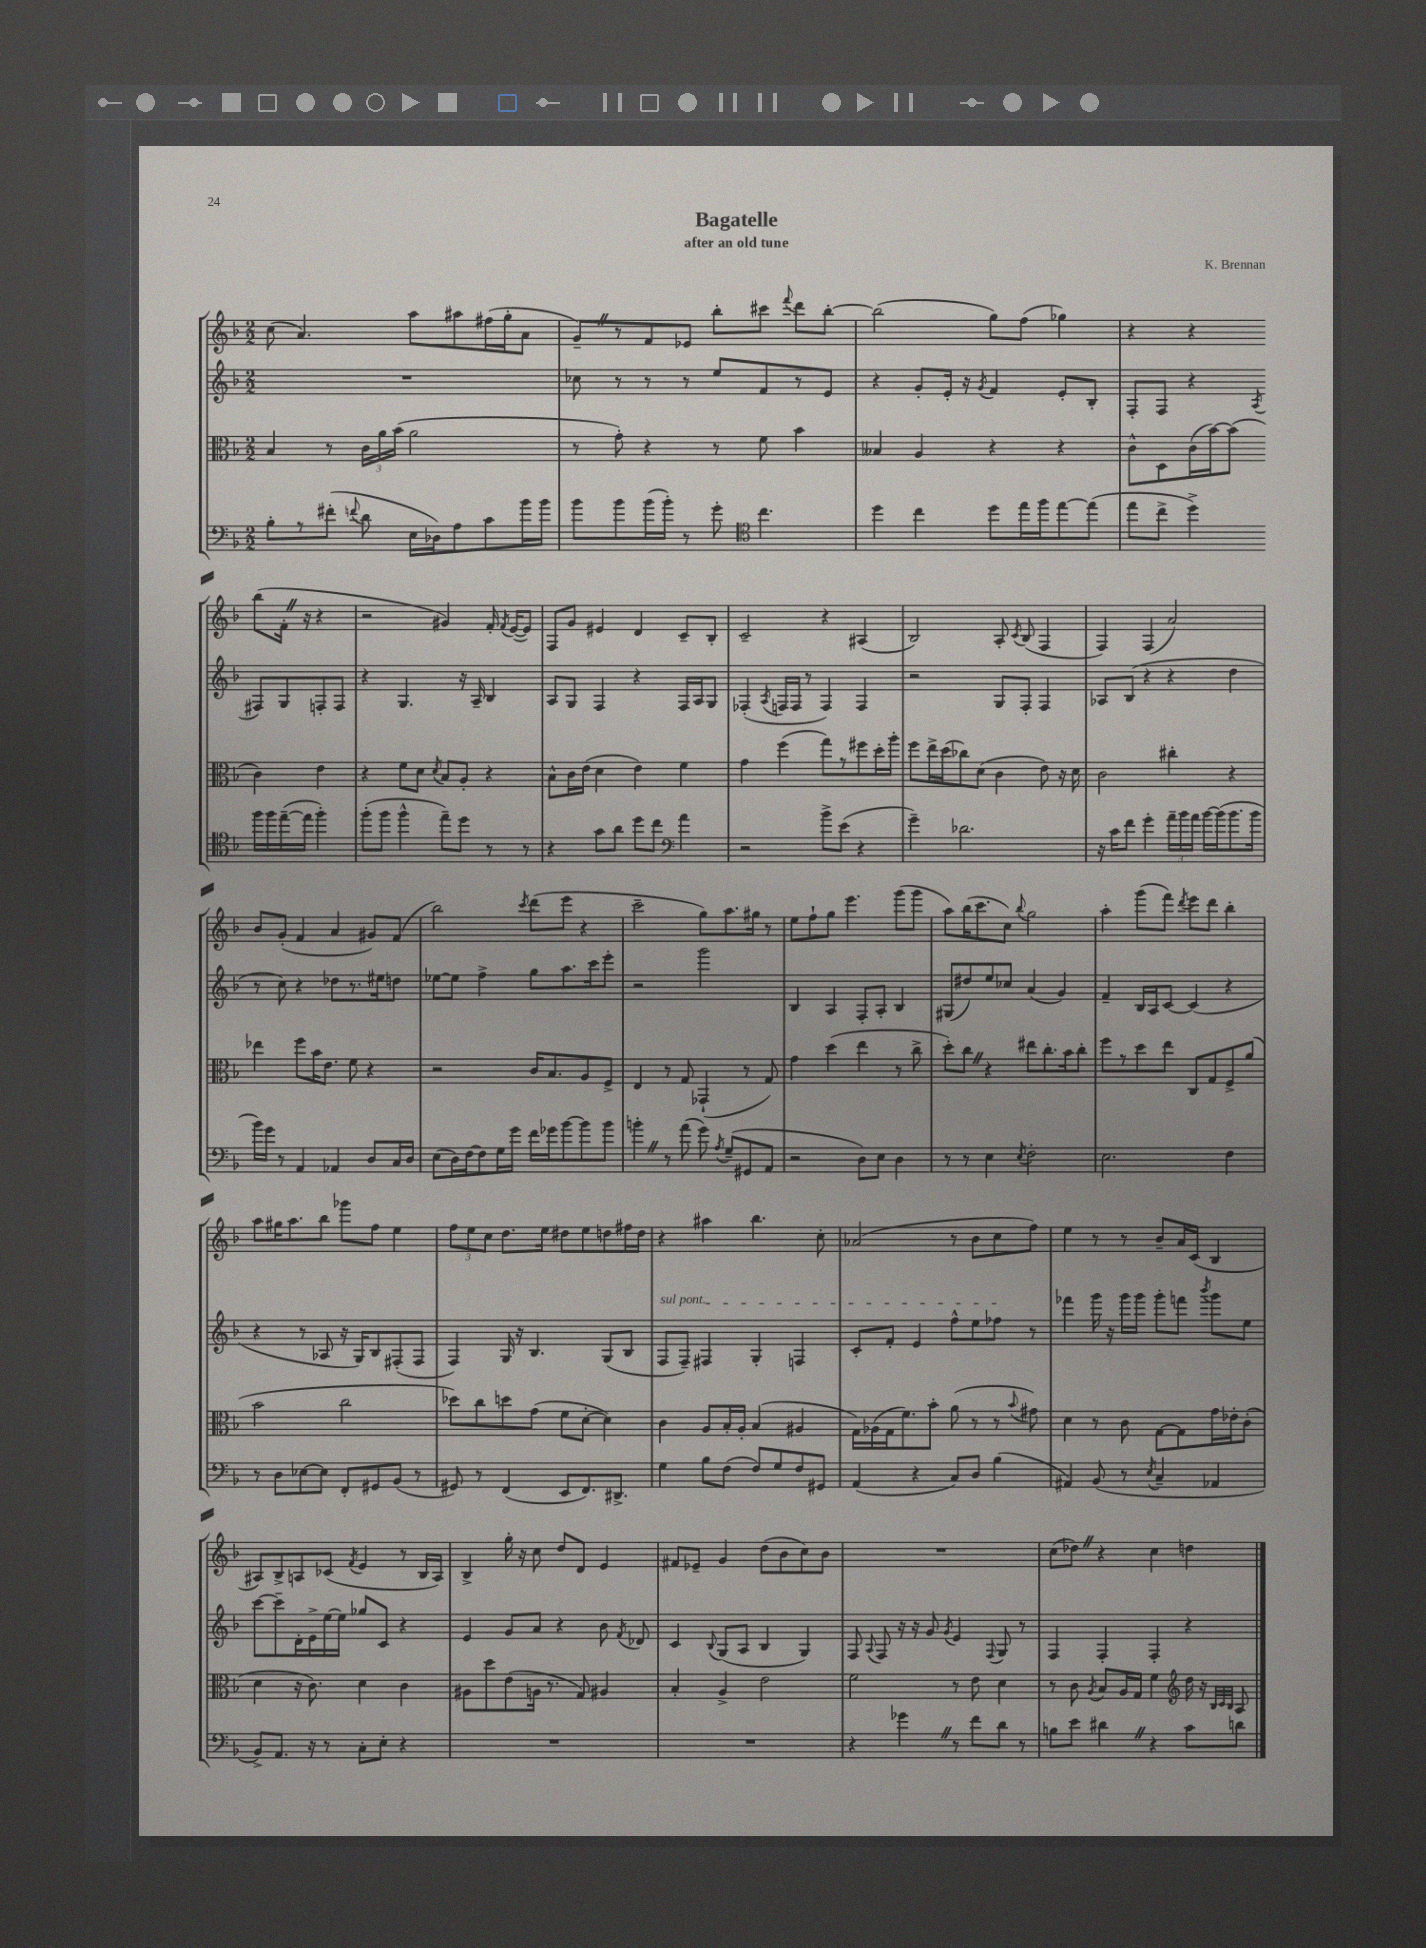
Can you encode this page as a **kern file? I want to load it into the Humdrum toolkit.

**kern	**kern	**kern	**kern
*staff4	*staff3	*staff2	*staff1
*clefF4	*clefC3	*clefG2	*clefG2
*k[b-]	*k[b-]	*k[b-]	*k[b-]
*M2/2	*M2/2	*M2/2	*M2/2
8B-'	4B-	1r	(8cc
8r	.	.	4.a)
(8f#'	8r	.	.
8qqf	.	.	.
8d	24c	.	.
.	24a	.	.
.	(24b-	.	.
16E	2a	.	8aa
16D-)	.	.	.
8A	.	.	8aa#
8c	.	.	(16ff#
.	.	.	16gg'
16b-	.	.	8a
16b-	.	.	.
=	=	=	=
8b-	8r	8cc-	8g~)
8b-	8g')	8r	8r
(16b-	4r	8r	8f
16b-')	.	.	.
8r	.	8r	8e-
8g'	8r	8ee	8bb-'
*clefC4	*	*	*
4.cc	8f	8f	8ccc#
.	.	.	8qqfff
.	4b-	8r	8ddd
.	.	8e	[8bb-'
=	=	=	=
4dd	4B--	4r	(2bb-]
4cc	4A	8g'	.
.	.	16e'	.
.	.	16r	.
.	.	8qg	.
8dd	4r	4f	8gg)
16ee	.	.	(8ff
16ff	.	.	.
[8ee	4r	8e'	4gg-)
(8ee]	.	8B-'	.
=	=	=	=
8ee	8c^^	8F'	4r
8cc^	8D	8F	.
4dd^)	(16c	4r	4r
.	[16b-)	.	.
.	(8b-]	.	.
.	.	8qA	.
16ff	4c)	8F#	(8bb-
16ff	.	.	.
([16ee~	.	8G	16f'
16ee]	.	.	16r
4ff')	4e	8F'	4r
.	.	8F	.
=	=	=	=
(8ff'	4r	4r	2r
8ff	.	.	.
4ff^^	8f	4.G	.
.	8d	.	.
.	8qd	.	.
8ee~)	8B-	.	4g#)
8dd	8A'	16r	.
.	.	16A~	.
8r	4r	4B-	16f'
.	.	.	8qf
.	.	.	([16e
8r	.	.	8e])
=	=	=	=
4r	8B-^^	8A	8F
.	16c	8G	8g
.	(16e	.	.
8g	4d	4F	4e#
8a	.	.	.
8dd	4e)	4r	4d
8cc	.	.	.
*clefF4	*	*	*
4a	4f	16F	8c~
.	.	16A	.
.	.	8G	8B-'
=	=	=	=
2r	4g	(4F-'	2c~
.	.	8qA	.
.	(4ff	16F	.
.	.	16F	.
.	.	8r	.
8b-^	8gg)	4F)	4r
(8e	8r	.	.
4r	8ff#	4F	(4A#
.	16dd'	.	.
.	16aa'	.	.
=	=	=	=
4g~)	8ff	2r	2B-)
.	16ee^	.	.
.	(16dd	.	.
2.d-	8cc-)	.	.
.	(8d	.	.
.	4c	8G	8A'
.	.	.	8qc
.	.	8F'	(8B-
.	8e)	4F	4F
.	16r	.	.
.	16d	.	.
=	=	=	=
16r	2c	8A-	4F)
16c	.	.	.
8f	.	(8B-	.
4g'	.	4r	(4F
24a~	4cc#'	4r	2a)
24b-	.	.	.
24a	.	.	.
[16b-	.	.	.
(16b-]	.	.	.
8.b-	4r	4dd	.
16b-	.	.	.
=	=	=	=
16b-)	4ee-	8r	8b-
16g	.	.	.
8r	.	8cc)	(8g'
4AA	8ff	4r	4f
.	16b-	.	.
.	8.e	.	.
4AA-	.	8dd-	4a
.	8f	8.r	.
8D	4r	.	8g#)
.	.	16ee#	.
16C	.	8dd	(8f
16D	.	.	.
=	=	=	=
(8E	2r	[8ee-	2bb-)
16D)	.	8ee-]	.
[16F	.	.	.
8F]	.	4ff^	.
16G	.	.	.
16g	.	.	.
.	.	.	8qccc
16f	16c	8gg	(8ddd
16g-	8.B-	.	.
[8b-	.	8.aa	8eee
8b-]	8A	.	4r
.	.	16ccc	.
8b-	8F^	8eee'	.
=	=	=	=
4b'	4E	2r	2ccc~
8r	8r	.	.
(8a	8G	.	.
8g)	(4GG-`	2ggg	8gg)
8qA	.	.	.
(8G~	.	.	8.aa
8GG#	8r	.	.
.	.	.	16gg#
8AA	8G)	.	8r
=	=	=	=
2r	4g	4B-	8ee
.	.	.	8ff`
.	(4dd	4A	8gg
.	.	.	4.eee
8D)	4ee	8F'	.
8E	.	8A'	.
4D	8r	4B-	(8ggg
.	8cc^	.	8ggg
=	=	=	=
8r	8dd')	(8G#	8aa)
8r	8cc	8dd#)	(16bb-
.	.	.	8.ccc
4E	4r	8ee	.
.	.	8cc-	8cc)
8qE	.	.	8qqbb-
2F'	8ee#	(4a	2gg
.	8.cc'	.	.
.	.	4g)	.
.	16b-	.	.
.	8cc'	.	.
=	=	=	=
2.E	8ff	4f~	4aa'
.	8r	.	.
.	8dd	16B-	(8ggg
.	.	16A	.
.	8ee	[8c	8fff)
.	.	.	8qddd
.	8C	(4c]	8eee
.	8G	.	8ddd
4F	8F^	4r	4bb-'
.	(8a	.	.
=	=	=	=
8r	2b-	4r	8aa
8D	.	.	16gg#
.	.	.	8.aa
[8E-	.	8r	.
8E-]	.	8A-	8bb-
8FF'	2cc	16r	8ggg-
.	.	16G)	.
8GG#	.	8B-	8ff
(8BB-	.	(8F#'	4ee
8r	.	8F#	.
=	=	=	=
8GG#)	8dd-)	4F)	12ff
.	.	.	12ee
8r	8cc	.	.
.	.	.	12cc
(4FF	8dd	16G	8.dd
.	.	16r	.
.	(8g	4.B-	.
.	.	.	16ee
8EE	8f	.	8dd#
8.FF)	[8d'	.	8ee
.	4d])	(8G	8dd
8.DD#^	.	.	.
.	.	8B-	16ff#
.	.	.	16dd
=	=	=	=
4G	4c	8F	4r
.	.	8F~)	.
8B-	8A	4F#	4aa#
(8F	16B-'	.	.
.	16A'	.	.
8F)	(4B-	4G'	4.bb-
8G	.	.	.
8F	4A#	4F	.
8GG#	.	.	8cc'
=	=	=	=
(4AA	16G)	8c'	(2a-
.	(16A-	.	.
.	16G	8f'	.
.	8.f)	.	.
4r	.	4e	.
.	8b-'	.	.
8C)	(8a	8ff^^	8r
8D	8r	8ee	8b-
(4B-	8r	8ff-	8cc
.	8qqb-	.	.
.	8g#)	8r	8ff)
=	=	=	=
4AA#)	4d	4fff-	4ee
(8BB-	8r	16ggg	8r
.	.	16r	.
8r	8c	16ggg	8r
.	.	16ggg	.
8qE	.	.	.
4C~	[8G	8ggg'	8b-~
.	8G]	8fff	16a
.	.	.	(16c
.	.	8qbbb-	.
4AA-	16g	8ggg	4B-
.	16e-'	.	.
.	(8c'	8ee	.
=	=	=	=
8BB-^)	4d	[8ccc	8A#)
8.AA	.	8ccc~]	8B-^
.	16r	16d'	8A
16r	8.c)	16e^	.
8r	.	[16ee	(8c-
.	.	16ee]	.
.	.	.	8qf
8C'	4d	8gg-	4e
8E'	.	8c	.
4r	4c	4r	8r
.	.	.	16B-
.	.	.	16A)
=	=	=	=
1r	8A#	4e	4B-^
.	8dd	.	.
.	(8e	8g	16gg'
.	.	.	16r
.	16A	8a	8cc
.	8.r	.	.
.	.	4r	8dd
.	8G)	.	8d
.	4A#	8b-	4e
.	.	8qf	.
.	.	8d-	.
=	=	=	=
1r	4B-'	4c	8f#
.	.	.	8e-~
.	.	8qqB-	.
.	4A^	(8G	4g
.	.	8A	.
.	2e	4B-	(8dd
.	.	.	8b-
.	.	4G)	8cc)
.	.	.	8b-
=	=	=	=
4r	2f	8F	1r
.	.	8qqA	.
.	.	8F	.
4g-	.	16r	.
.	.	16r	.
.	.	8g	.
.	.	8qg	.
8r	8r	4e	.
8f	8e	.	.
.	.	8qqF	.
8d	4d	8G	.
8r	.	8r	.
=	=	=	=
8B	8r	4F	(8cc
8e	8c	.	8dd-)
.	8qA	.	.
4d#	8B-	4F'	4r
.	16A	.	.
.	16G	.	.
4r	4f	4F'	4cc
*	*clefG2	*	*
8c	16dd	4r	4dd
.	16r	.	.
.	32qqB-	.	.
.	32qqc	.	.
.	32qqB-	.	.
8d	8A	.	.
==	==	==	==
*-	*-	*-	*-
